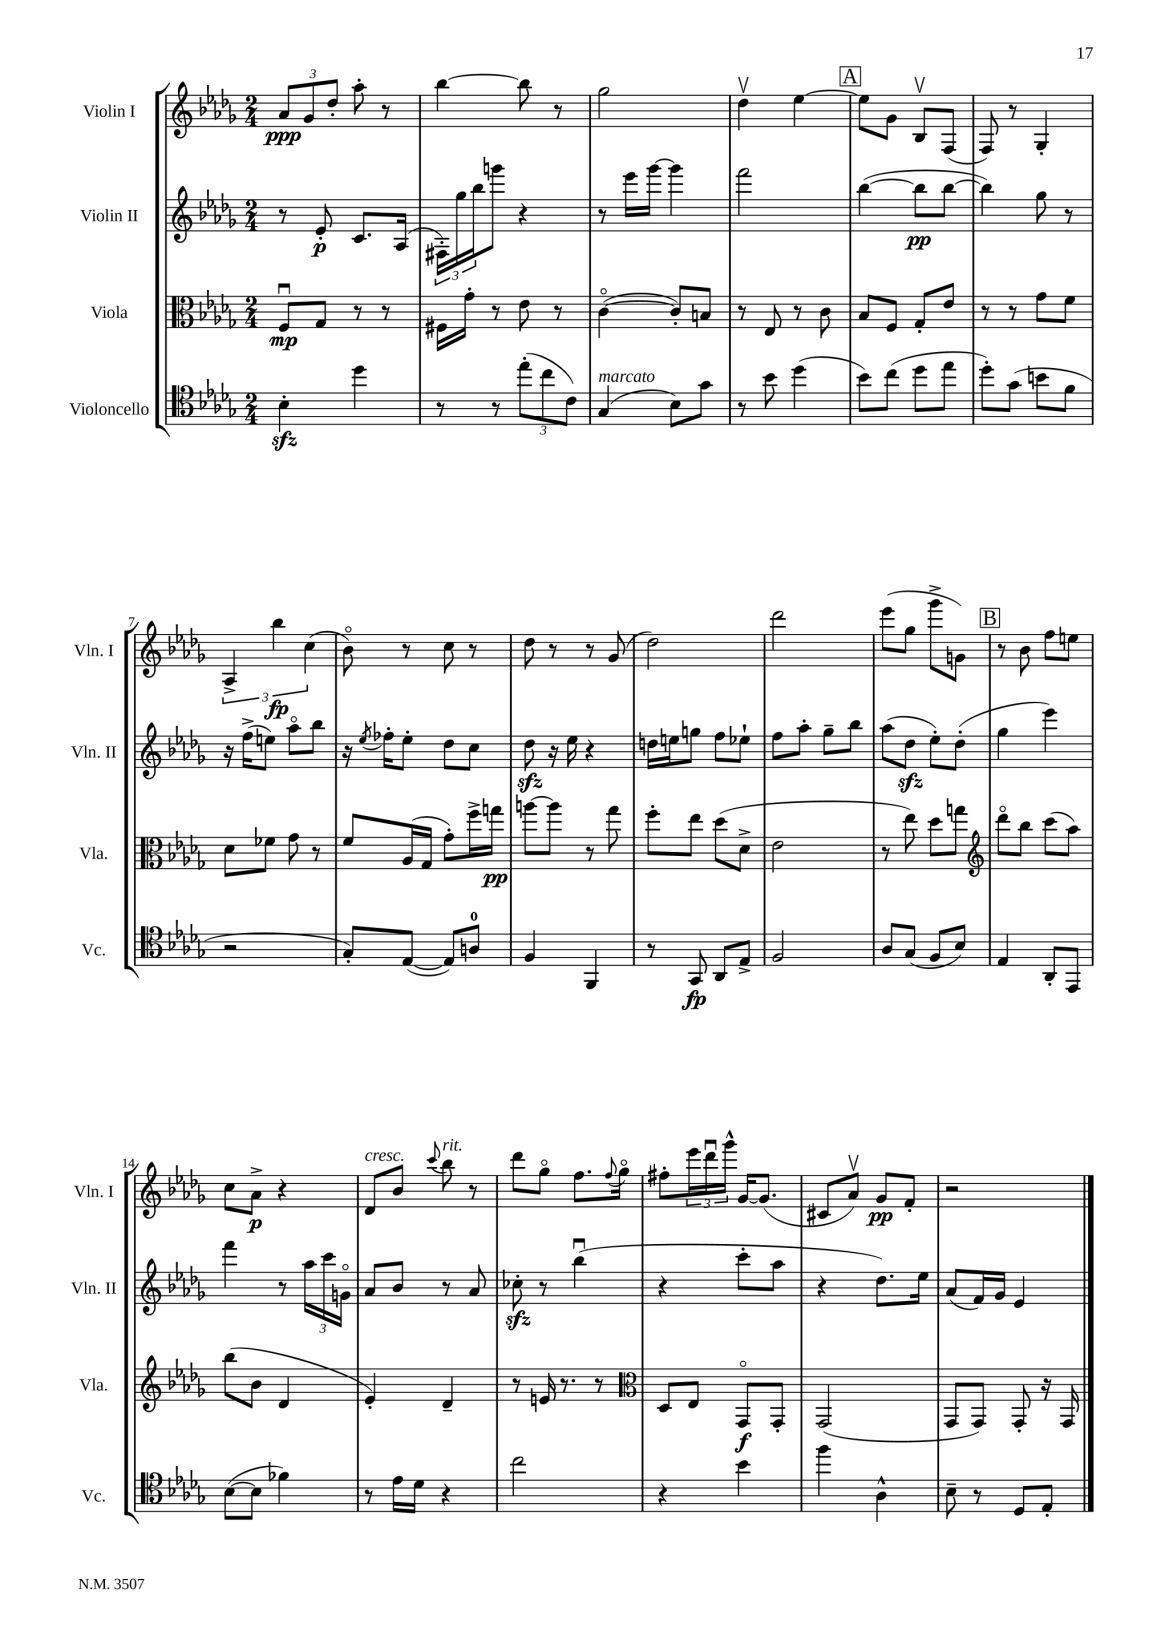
<<
\new StaffGroup <<
\new Staff = "s0" \with { instrumentName = "Violin I" shortInstrumentName = "Vln. I" } {
    \clef treble \key des \major \numericTimeSignature \time 2/4
    \tuplet 3/2 { aes'8\ppp ges'8 des''8-. } aes''8-. r8 |
    bes''4~ bes''8 r8 |
    ges''2 |
    des''4\upbow ees''4~ |
    \mark \markup { \box "A" } ees''8 ges'8 bes8\upbow f8( |
    f8) r8 ges4-. |
    \tuplet 3/2 { aes4-> bes''4\fp c''4( } |
    bes'8\flageolet) r8 c''8 r8 |
    des''8 r8 r8 ges'8( |
    des''2) |
    des'''2 |
    ees'''8( ges''8 ges'''8-> g'8) |
    \mark \markup { \box "B" } r8 bes'8 f''8 e''8 |
    c''8 aes'8->\p r4 |
    des'8^\markup { \italic "cresc." } bes'8 \appoggiatura { c'''8 } bes''8^\markup { \italic "rit." } r8 |
    des'''8 ges''8\flageolet f''8. \appoggiatura { f''8 } ges''16\flageolet |
    fis''8-. \tuplet 3/2 { ees'''16 des'''16\downbow ges'''16-^ } ges'16~ ges'8.( |
    cis'8 aes'8\upbow) ges'8\pp f'8-. |
    r2 \bar "|." |
}
\new Staff = "s1" \with { instrumentName = "Violin II" shortInstrumentName = "Vln. II" } {
    \clef treble \key des \major \numericTimeSignature \time 2/4
    r8 ees'8-.\p c'8. aes16( |
    \tuplet 3/2 { fis16-.) ges''16 bes''16 } g'''8 r4 |
    r8 ees'''16 ges'''16~ ges'''4 |
    f'''2 |
    \mark \markup { \box "A" } bes''4~( bes''8\pp bes''8~ |
    bes''4) ges''8 r8 |
    r16 f''16->( e''8) aes''8\flageolet bes''8 |
    r16 \acciaccatura { ees''8 } fes''16-. ees''8-. des''8 c''8 |
    des''8\sfz r16 ees''16 r4 |
    d''16 e''16 g''8 f''8 ees''8-! |
    f''8 aes''8-. ges''8-- bes''8 |
    aes''8( des''8\sfz ees''8-.) des''8-.( |
    \mark \markup { \box "B" } ges''4 ees'''4) |
    f'''4 r8 \tuplet 3/2 { aes''16 c'''16 g'16\flageolet } |
    aes'8 bes'8 r8 aes'8 |
    ces''8-.\sfz r8 bes''4\downbow( |
    r4 c'''8-. aes''8 |
    r4 des''8.) ees''16 |
    aes'8( f'16) ges'16 ees'4 \bar "|." |
}
\new Staff = "s2" \with { instrumentName = "Viola" shortInstrumentName = "Vla." } {
    \clef alto \key des \major \numericTimeSignature \time 2/4
    f8\downbow\mp ges8 r8 r8 |
    fis16 ges'16-. r8 ees'8 r8 |
    c'4~\flageolet( c'8-.) b8 |
    r8 ees8 r8 c'8 |
    \mark \markup { \box "A" } bes8 f8 ges8-. ees'8 |
    r8 r8 ges'8 f'8 |
    des'8 fes'8 ges'8 r8 |
    f'8 aes16( ges16 ges'8-.) f''16-> g''16\pp |
    a''8~ a''8 r8 ges''8 |
    f''8-. ees''8 des''8( des'8-> |
    ees'2 |
    r8 ees''8) des''8 g''8 |
    \mark \markup { \box "B" } \clef treble des'''8\flageolet bes''8 c'''8( aes''8) |
    bes''8( bes'8 des'4 |
    ees'4-.) des'4-- |
    r8 e'16 r8. r8 |
    \clef alto des8 ees8 ges,8\flageolet\f ges,8-. |
    ges,2( |
    ges,8 ges,8) ges,8-. r16 ges,16 \bar "|." |
}
\new Staff = "s3" \with { instrumentName = "Violoncello" shortInstrumentName = "Vc." } {
    \clef tenor \key des \major \numericTimeSignature \time 2/4
    bes4-.\sfz des''4 |
    r8 r8 \tuplet 3/2 { ees''8-.( c''8 c'8) } |
    ges4^\markup { \italic "marcato" }( bes8) ges'8 |
    r8 bes'8 des''4( |
    \mark \markup { \box "A" } bes'8) c''8( des''8 ees''8 |
    des''8-.) ges'8( b'8 f'8 |
    r2 |
    ges8-.) ees8~( ees8) a8-0 |
    f4 f,4 |
    r8 ges,8\fp aes,8 ees8-> |
    f2 |
    aes8 ges8( f8 bes8) |
    \mark \markup { \box "B" } ees4 aes,8-. ees,8 |
    bes8~( bes8 fes'4) |
    r8 ees'16 des'16 r4 |
    c''2 |
    r4 bes'4 |
    f''4 aes4-^ |
    bes8-- r8 des8 ees8-. \bar "|." |
}
>>
>>
